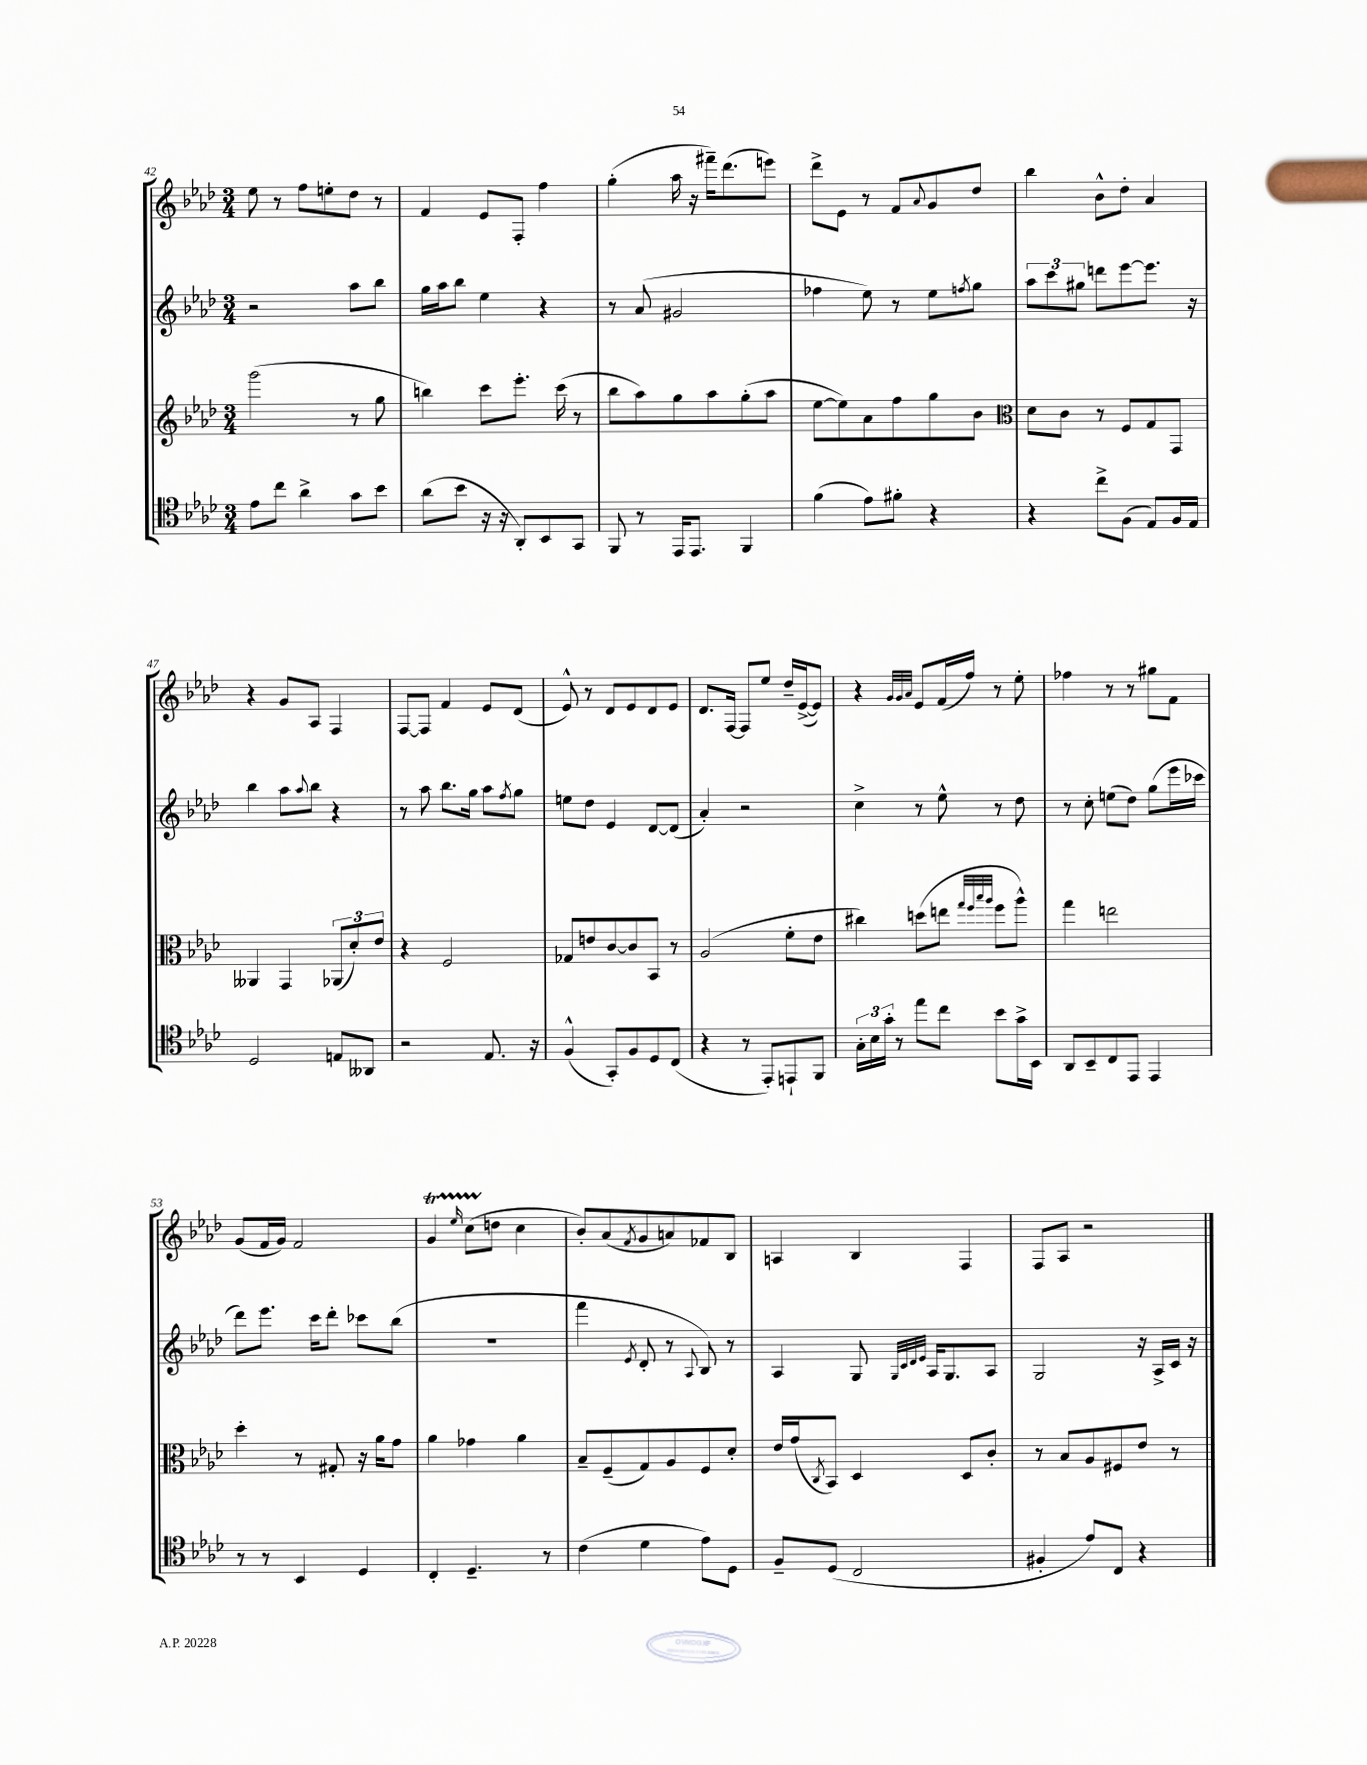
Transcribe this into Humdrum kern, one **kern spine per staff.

**kern	**kern	**kern	**kern
*staff4	*staff3	*staff2	*staff1
*clefC4	*clefG2	*clefG2	*clefG2
*k[b-e-a-d-]	*k[b-e-a-d-]	*k[b-e-a-d-]	*k[b-e-a-d-]
*M3/4	*M3/4	*M3/4	*M3/4
8e-	(2ggg	2r	8ee-
8cc	.	.	8r
4a-^	.	.	8ff
.	.	.	8ee'
8g	8r	8aa-	8dd-
8b-	8gg	8bb-	8r
=	=	=	=
(8a-	4bb)	16gg	4f
.	.	16aa-	.
8b-	.	8bb-	.
16r	8ccc	4ee-	8e-
16r	.	.	.
8AA-')	8.eee-'	.	8F'
8BB-	.	4r	4ff
.	(16ccc	.	.
8GG	8r	.	.
=	=	=	=
8FF	8bb-	8r	(4gg'
8r	8aa-)	(8a-	.
16EE-	8gg	2g#	16aa-
8.EE-	.	.	16r
.	8aa-	.	16fff#~)
.	.	.	(8.ddd-
4FF	(8gg'	.	.
.	8aa-	.	8eee)
=	=	=	=
(4f	[8ee-	4ff-	8ddd-^
.	8ee-])	.	8e-
8e-)	8a-	8ee-)	8r
8f#'	8ff	8r	8f
.	.	.	8qqa-
4r	8gg	8ee-	8g
.	.	8qff	.
.	8b-	8gg	8dd-
=	=	=	=
*	*clefC3	*	*
4r	8d-	12aa-	4bb-
.	.	12ccc	.
.	8c	.	.
.	.	12gg#	.
8cc^	8r	8ddd	8b-^^
(8F	8F	[8eee-	8dd-'
8E-)	8G	8.eee-]	4a-
16F	8GG	.	.
16E-	.	16r	.
=	=	=	=
2D-	4AA--	4bb-	4r
.	4GG	8aa-	8g
.	.	8qqaa-	.
.	.	8bb-	8A-
8E	(12AA-	4r	4F
.	12d-')	.	.
8AA--	.	.	.
.	12e-	.	.
=	=	=	=
2r	4r	8r	[8F
.	.	8aa-	8F]
.	2F	8.bb-	4f
.	.	16gg	.
8.E-	.	8aa-	8e-
.	.	8qff	.
.	.	8gg	(8d-
16r	.	.	.
=	=	=	=
(4F^^	8G-	8ee	8e-^^)
.	8e	8dd-	8r
8GG')	[8c	4e-	8d-
8F	8c]	.	8e-
8D-	8BB-	[8d-	8d-
(8C	8r	(8d-]	8e-
=	=	=	=
4r	(2A-	4a-')	8.d-
.	.	.	[16F
8r	.	2r	8F]
8EE-')	.	.	8ee-
8EE`	8f'	.	16dd-~
.	.	.	([16e-^
8FF	8e-	.	8e-])
=	=	=	=
24G'	4cc#)	4cc^	4r
24B-	.	.	.
24g'	.	.	.
8r	.	.	.
.	.	.	32qqg
.	.	.	32qqg
.	.	.	32qqa-
8ee-	(8dd	8r	8e-
8cc	8ee	8ee-^^	(16f
.	.	.	16ff)
.	32qqgg	.	.
.	32qqff	.	.
.	32qqbb-	.	.
.	32qqaa-	.	.
8b-	8ff	8r	8r
16g^	8aa-^^)	8dd-	8ee-'
16BB-	.	.	.
=	=	=	=
8AA-	4gg	8r	4ff-
8BB-~	.	8cc'	.
8C	2ee	(8ee	8r
8EE-	.	8dd-)	8r
4EE-	.	(8gg	8gg#
.	.	16eee-	8f
.	.	16ccc-	.
=	=	=	=
8r	4dd-'	8ddd-)	(8g
8r	.	8.eee-	16f
.	.	.	16g)
4BB-	8r	.	2f
.	.	16ccc	.
.	8G#'	8ddd-'	.
4D-	16r	8ccc-	.
.	16a-	.	.
.	8g	(8bb-	.
=	=	=	=
4C'	4a-	2.r	4g
.	.	.	16qqee-
4.D-~	4g-	.	(8cc
.	.	.	8dd
.	4a-	.	4cc
8r	.	.	.
=	=	=	=
(4c	8B-~	4fff	8b-')
.	(8F~	.	(8a-
.	.	8qe-	8qf
4d-	8G)	8d-'	8g
.	8A-	8r	8a)
.	.	8qqA-	.
8e-)	8F	8B-)	8f-
8D-	8d-'	8r	8B-
=	=	=	=
8F~	16e-	4A-	4A
.	(16g	.	.
.	8qC	.	.
(8D-	8BB-)	.	.
2C	4D-	8G	4B-
.	.	32qqG	.
.	.	32qqc	.
.	.	32qqd-	.
.	.	32qqe-	.
.	.	16A-	.
.	.	8.G	.
.	8D-	.	4F
.	8c'	8A-	.
=	=	=	=
4F#'	8r	2G	8F
.	8B-	.	8A-
8e-)	8A-	.	2r
8C	8F#	.	.
4r	8e-	16r	.
.	.	16A-^	.
.	8r	16c	.
.	.	16r	.
==	==	==	==
*-	*-	*-	*-
